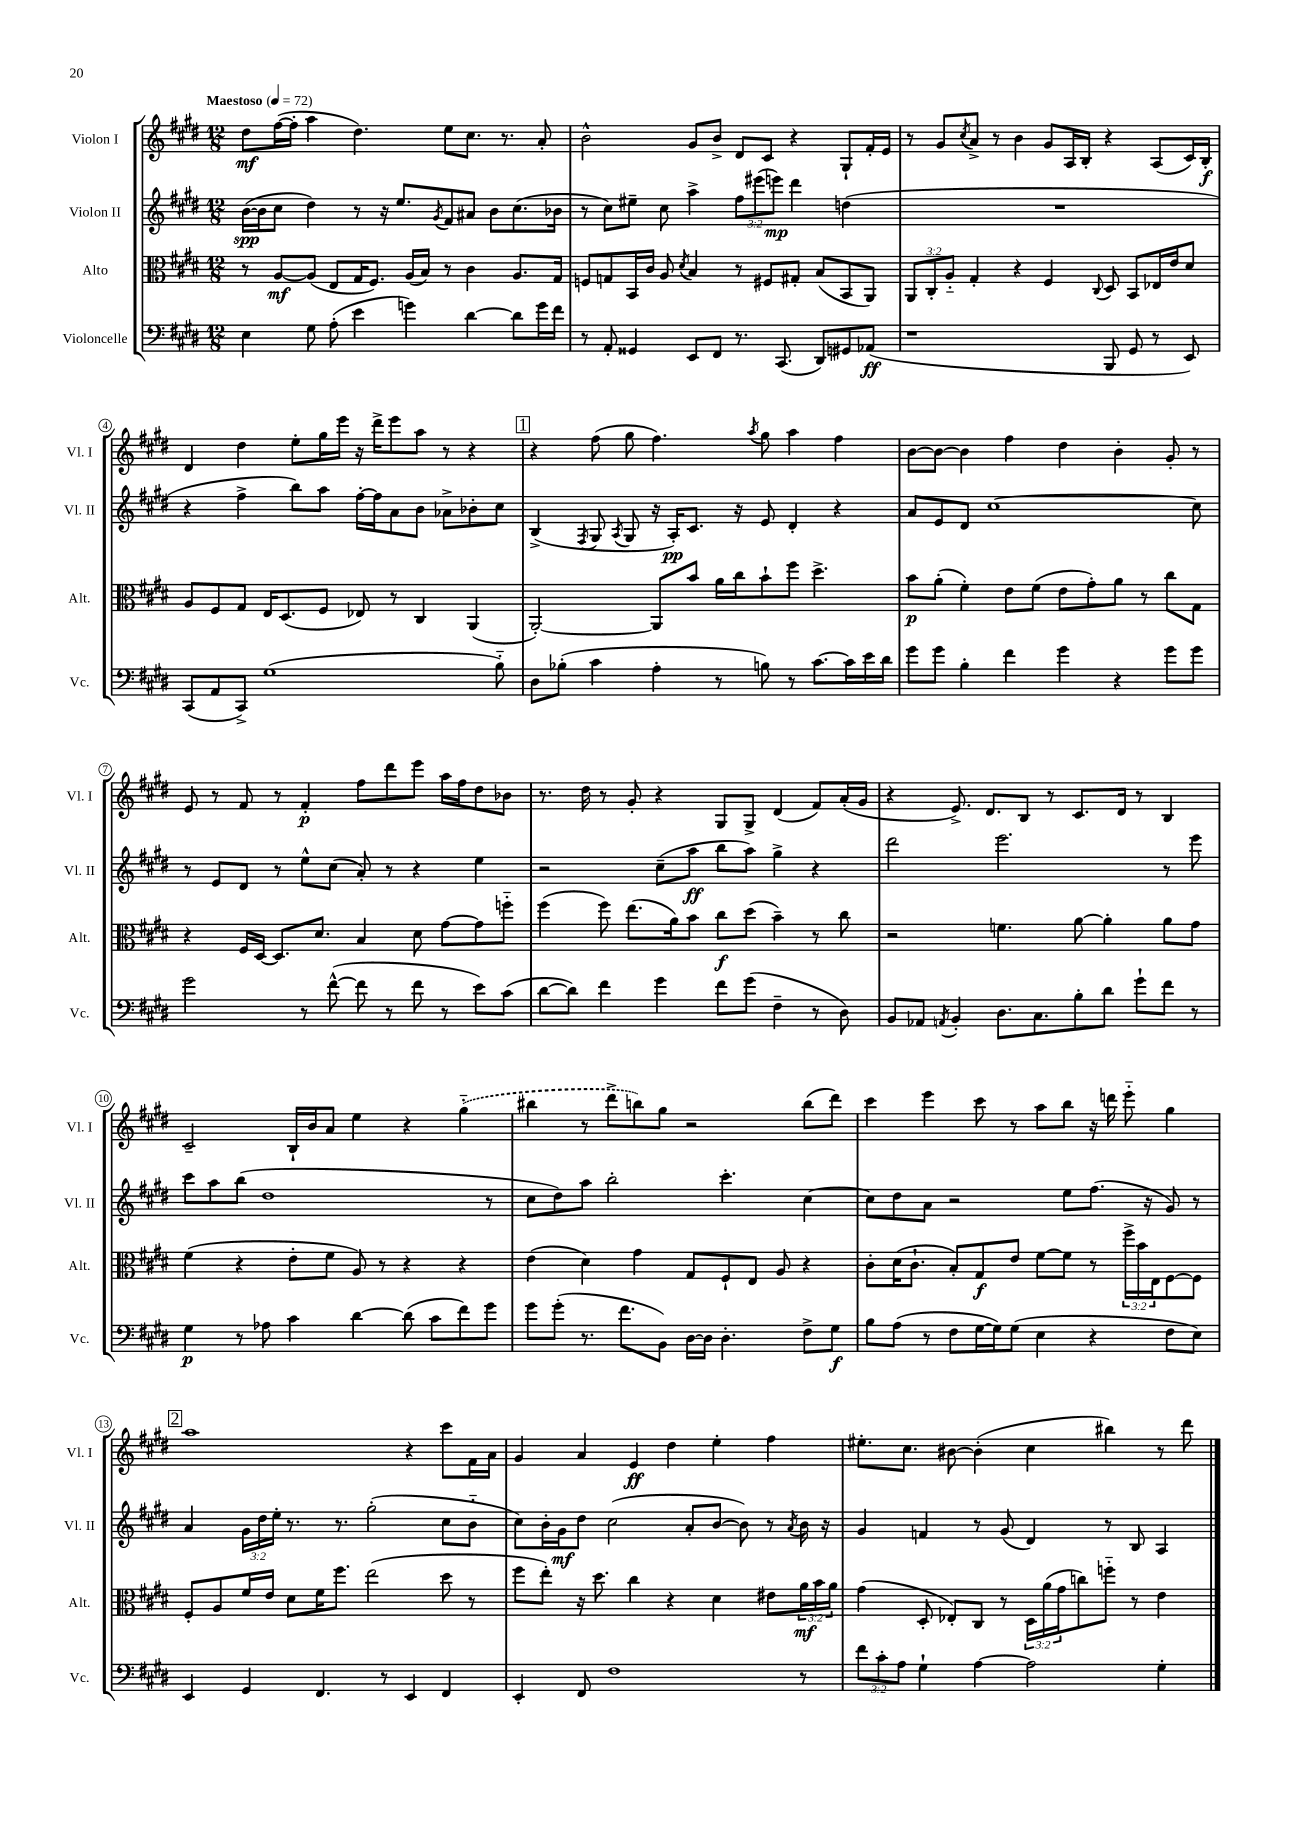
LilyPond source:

<<
\new StaffGroup <<
\new Staff = "s0" \with { instrumentName = "Violon I" shortInstrumentName = "Vl. I" } {
    \clef treble \key e \major \numericTimeSignature \time 12/8 \tempo "Maestoso" 4 = 72
    dis''8\mf fis''16~( fis''16-. a''4 dis''4.) e''8 cis''8. r8. a'8-. |
    b'2-^ gis'8 b'8-> dis'8 cis'8 r4 gis8-! fis'16-. e'16 |
    r8 gis'8 \acciaccatura { cis''8 } a'8-> r8 b'4 gis'8 a16 b16-. r4 a8( cis'16) b16-.\f |
    dis'4 dis''4 e''8-. gis''16 e'''16 r16 dis'''16-> e'''8 a''8 r8 r4 |
    \mark \markup { \box "1" } r4 fis''8( gis''8 fis''4.) \acciaccatura { a''8 } gis''8 a''4 fis''4 |
    b'8~ b'8~ b'4 fis''4 dis''4 b'4-. gis'8-. r8 |
    e'8 r8 fis'8 r8 fis'4-.\p fis''8 dis'''8 e'''8 a''16 fis''16 dis''8 bes'8 |
    r8. dis''16 r8 gis'8-. r4 gis8 gis8-> dis'4( fis'8) a'16-.( gis'16 |
    r4 e'8.->) dis'8. b8 r8 cis'8. dis'16 r8 b4 |
    cis'2-- b16-! b'16 a'8 e''4 r4 \once \slurDashed gis''4-_( |
    bis''4 r8 dis'''8-> b''8) gis''8 r2 b''8( dis'''8) |
    cis'''4 e'''4 cis'''8 r8 a''8 b''8 r16 d'''16 e'''8-_ gis''4 |
    \mark \markup { \box "2" } a''1 r4 cis'''8 fis'16 a'16 |
    gis'4 a'4 e'4\ff dis''4 e''4-. fis''4 |
    eis''8.-. cis''8. bis'8~ bis'4-.( cis''4 bis''4) r8 dis'''8 \bar "|." |
}
\new Staff = "s1" \with { instrumentName = "Violon II" shortInstrumentName = "Vl. II" } {
    \clef treble \key e \major \numericTimeSignature \time 12/8 \override Staff.TupletNumber.text = #tuplet-number::calc-fraction-text
    b'16~\spp( b'16 cis''8 dis''4) r8 r16 e''8. \acciaccatura { gis'8 } fis'8 ais'8 b'8 cis''8.( bes'16 |
    r8 cis''8) eis''8-- cis''8 a''4-> \tuplet 3/2 { fis''8 eis'''8( e'''8\mp) } dis'''4 d''4( |
    R1. |
    r4 fis''4-> b''8) a''8 fis''16~-. fis''16 a'8 b'8 aes'8-> bes'8-. cis''8 |
    \mark \markup { \box "1" } b4->( \acciaccatura { fis8 } gis8 \acciaccatura { a8 } gis8 r16 a16-.\pp) cis'8. r16 e'8 dis'4-. r4 |
    a'8 e'8 dis'8 cis''1~ cis''8 |
    r8 e'8 dis'8 r8 e''8-^ cis''8( a'8-.) r8 r4 e''4 |
    r2 cis''8--( a''8\ff b''8 a''8) gis''4-> r4 |
    dis'''2 e'''2. r8 e'''8 |
    cis'''8 a''8 b''8( dis''1 r8 |
    cis''8 dis''8) a''8 b''2-. cis'''4.-. cis''4~ |
    cis''8 dis''8 a'8 r2 e''8 fis''8.( r16 gis'8) r8 |
    \mark \markup { \box "2" } a'4 \tuplet 3/2 { gis'16 dis''16 e''16-. } r8. r8. gis''2-.( cis''8 b'8-_ |
    cis''8) b'16-. gis'16\mf dis''8 cis''2( a'8-. b'8~ b'8) r8 \acciaccatura { a'8 } b'16 r16 |
    gis'4 f'4 r8 gis'8( dis'4) r8 b8 a4 \bar "|." |
}
\new Staff = "s2" \with { instrumentName = "Alto" shortInstrumentName = "Alt." } {
    \clef alto \key e \major \numericTimeSignature \time 12/8 \override Staff.TupletNumber.text = #tuplet-number::calc-fraction-text
    r8 a8~\mf a8( e8 gis16 fis8.) a16( b16) r8 cis'4 a8. gis16 |
    f8 g8 b,16 cis'16 a8 \acciaccatura { dis'8 } b4 r8 fis8 gis8-. b8( b,8 a,8) |
    \tuplet 3/2 { a,8 cis8-. a8-_ } gis4-. r4 fis4 \appoggiatura { cis8 } dis8 b,8 ees16 e'16 dis'8 |
    a8 fis8 gis8 e16 dis8.( fis8 ees8) r8 cis4 a,4( |
    \mark \markup { \box "1" } a,2~-.) a,8 b'8 a'16 cis''16 b'8-! fis''8 dis''4.-> |
    b'8\p a'8-.( fis'4-.) e'8 fis'8( e'8 gis'8-.) a'8 r8 cis''8 gis8 |
    r4 fis16 dis16~ dis8. dis'8. b4 dis'8 gis'8~ gis'8 f''8-_ |
    fis''4( fis''8) e''8.( a'16) b'8 cis''8\f dis''8( b'4--) r8 cis''8 |
    r2 f'4. a'8~ a'4-. a'8 gis'8 |
    fis'4( r4 e'8-. fis'8 a8) r8 r4 r4 |
    e'4( dis'4) gis'4 gis8 fis8-! e8 a8 r4 |
    cis'8-. dis'16( cis'8.-! b8-.) gis8\f e'8 fis'8~ fis'8 r8 \tuplet 3/2 { fis''16-> b'16 e16 } fis8~ fis8 |
    \mark \markup { \box "2" } fis8-. a8 fis'16 e'16 dis'8 fis'16 fis''8. e''2( dis''8 r8 |
    fis''8 e''8-.) r16 dis''8. cis''4 r4 dis'4 eis'8 \tuplet 3/2 { a'16\mf b'16 a'16 } |
    gis'4( dis8-. ees8-.) cis8 r8 \tuplet 3/2 { dis16 a'16( gis'16 } c''8) f''8-_ r8 e'4 \bar "|." |
}
\new Staff = "s3" \with { instrumentName = "Violoncelle" shortInstrumentName = "Vc." } {
    \clef bass \key e \major \numericTimeSignature \time 12/8 \override Staff.TupletNumber.text = #tuplet-number::calc-fraction-text
    e4 gis8 a8-.( e'4 g'4) dis'4~ dis'8 g'16 fis'16 |
    r8 a,8-. gisis,4 e,8 fis,8 r8. cis,8.( dis,8) gis,8 aes,8\ff( |
    r1 b,,8 gis,8 r8 e,8) |
    cis,8( a,8 cis,8->) gis1( b8-_) |
    \mark \markup { \box "1" } dis8 bes8-.( cis'4 a4-. r8 b8) r8 cis'8.~ cis'16 e'16 dis'16 |
    gis'8 gis'8 b4-. fis'4 gis'4 r4 gis'8 gis'8 |
    gis'2 r8 fis'8~-^( fis'8 r8 fis'8 r8 e'8) cis'8( |
    dis'8~ dis'8) fis'4 gis'4 fis'8 gis'8( fis4-- r8 dis8) |
    b,8 aes,8 \acciaccatura { a,8 } b,4-. dis8. cis8. b8-. dis'8 gis'8-! fis'8 r8 |
    gis4\p r8 aes8 cis'4 dis'4~ dis'8( cis'8 fis'8) gis'8 |
    gis'8 gis'8-.( r8. fis'8. b,8) dis16~ dis16 dis4.-. fis8-> gis8\f |
    b8 a8( r8 fis8 gis16~ gis16) gis8( e4 r4 fis8 e8) |
    \mark \markup { \box "2" } e,4 gis,4 fis,4. r8 e,4 fis,4 |
    e,4-. fis,8 fis1 r8 |
    \tuplet 3/2 { fis'8 cis'8-. a8 } gis4-! a4~ a2 gis4-. \bar "|." |
}
>>
>>
\layout { \context { \Score \override BarNumber.stencil = #(make-stencil-circler 0.1 0.3 ly:text-interface::print) } }
